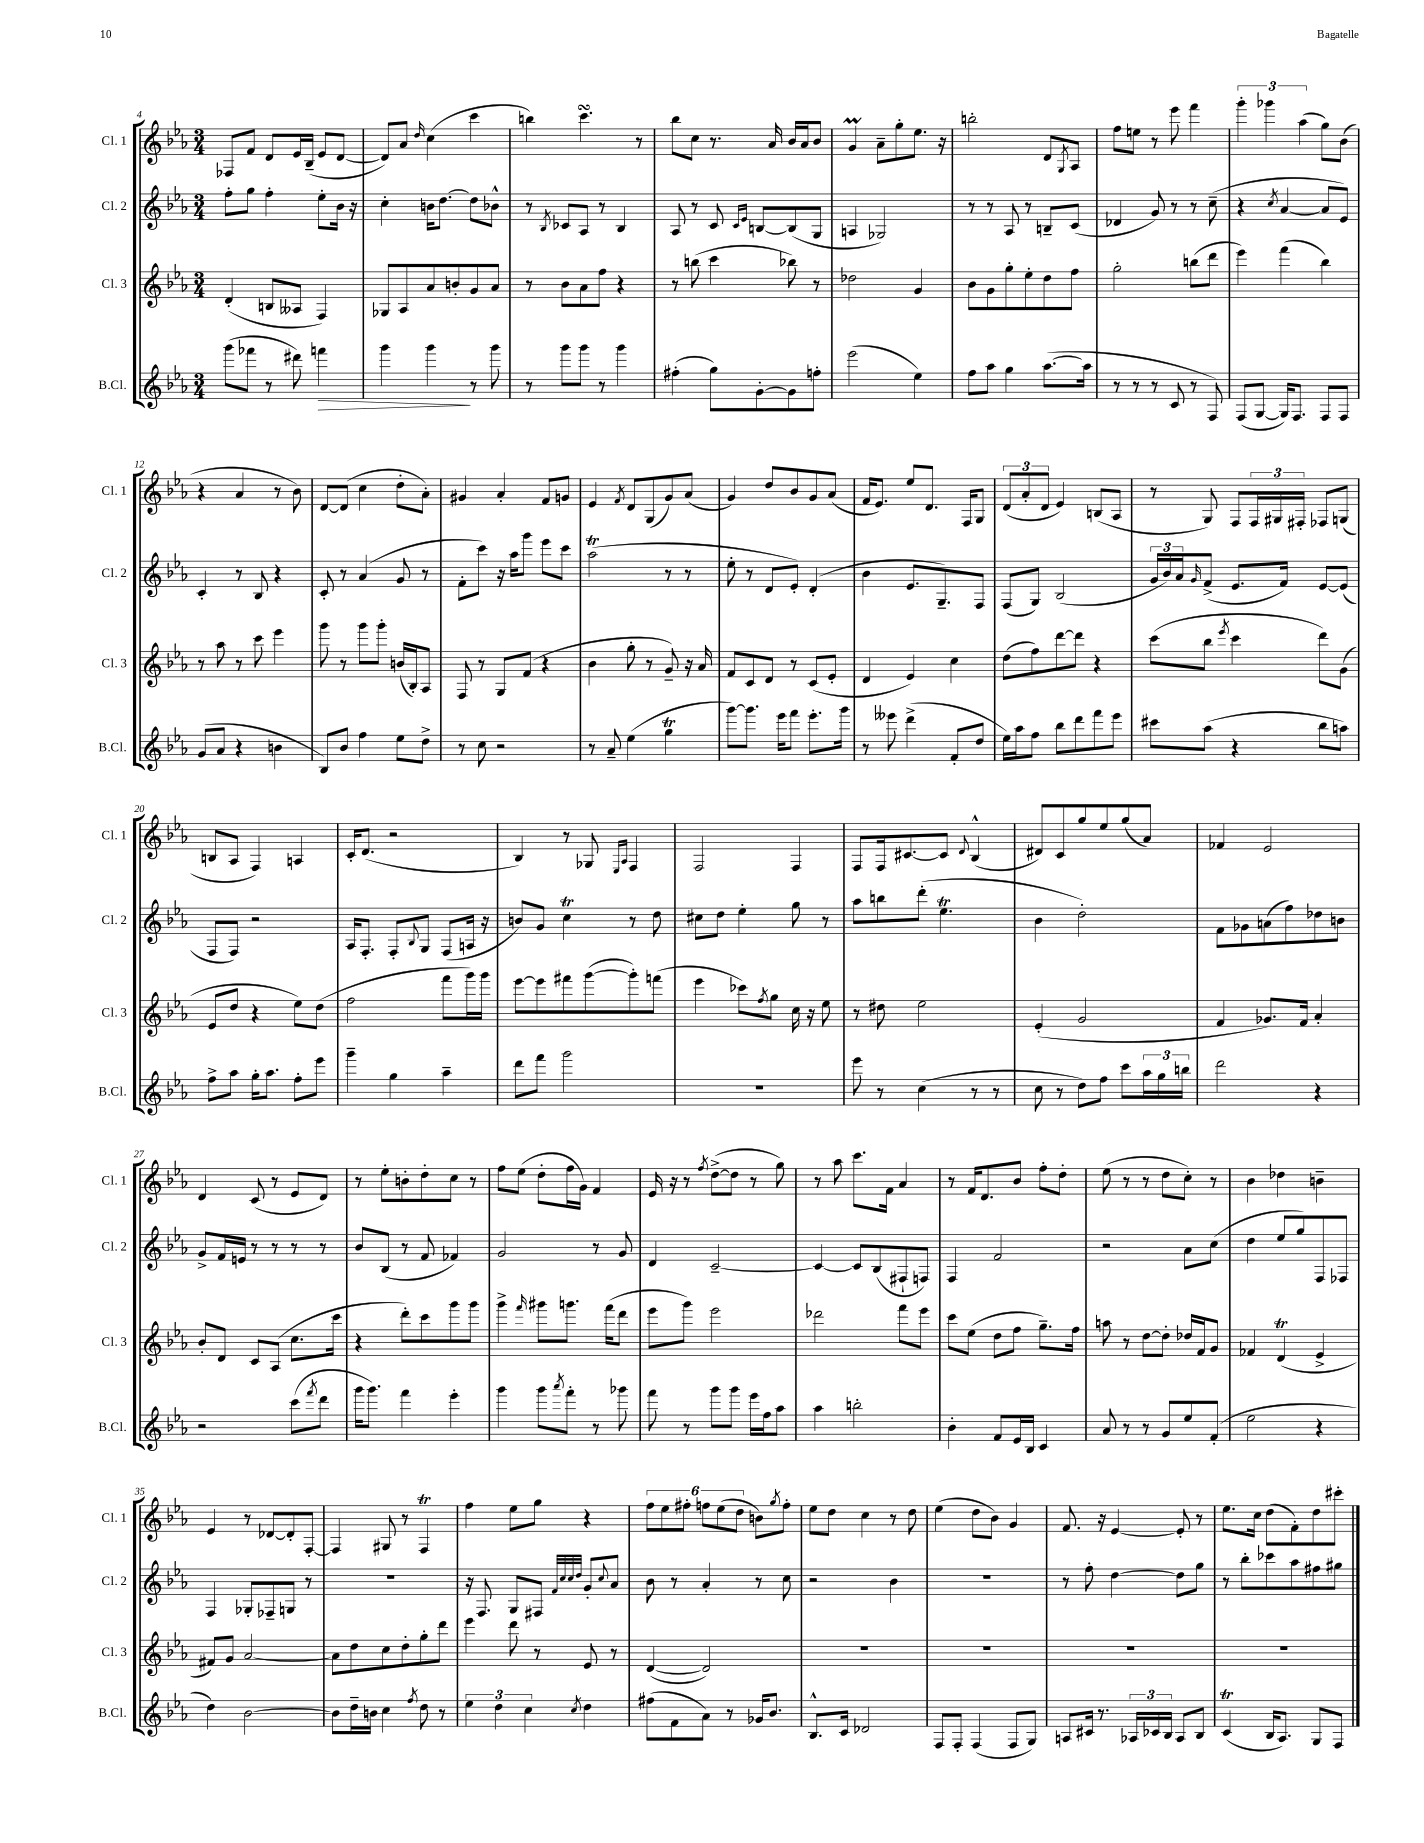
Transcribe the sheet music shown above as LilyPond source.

<<
\new StaffGroup <<
\new Staff = "s0" \with { instrumentName = "Cl. 1" shortInstrumentName = "Cl. 1" } {
    \clef treble \key ees \major \numericTimeSignature \time 3/4
    fes8 f'8 d'8 ees'16 bes16--( ees'8 d'8~ |
    d'8) aes'8 \grace { d''16 } c''4( c'''4 |
    b''4) c'''4.\turn r8 |
    bes''8 c''8 r8. aes'16 bes'16 aes'16 bes'8 |
    g'4\prall aes'8-- g''8-. ees''8. r16 |
    b''2-. d'8 \acciaccatura { g8 } aes8 |
    f''8 e''8 r8 ees'''8 f'''4 |
    \tuplet 3/2 { g'''4-. ges'''4 aes''4( } g''8) bes'8( |
    r4 aes'4 r8 bes'8) |
    d'8~ d'8( c''4 d''8-. aes'8-.) |
    gis'4 aes'4-. f'8 g'8 |
    ees'4 \acciaccatura { f'8 } d'8 g8( g'8) aes'8( |
    g'4) d''8 bes'8 g'8 aes'8( |
    f'16 ees'8.) ees''8 d'8. f16 g8 |
    \tuplet 3/2 { d'8( aes'8-. d'8 } ees'4) b8( aes8 |
    r8 g8) f8 \tuplet 3/2 { f16 gis16 fis16-. } fes8 g8( |
    b8 aes8 f4) a4 |
    c'16-. d'8.( r2 |
    bes4) r8 ges8 \grace { ees16 aes16 } f4 |
    f2 f4 |
    f8 f16 cis'8.~ cis'8 \appoggiatura { d'8 } bes4-^( |
    dis'8) c'8 g''8 ees''8 g''8( aes'8) |
    fes'4 ees'2 |
    d'4 c'8( r8 ees'8 d'8) |
    r8 ees''8-. b'8-. d''8-. c''8 r8 |
    f''8 ees''8( d''8-. f''16 g'16) f'4 |
    ees'16 r16 r8 \acciaccatura { f''8 } d''8~->( d''8 r8 g''8) |
    r8 aes''8 c'''8. f'16 aes'4 |
    r8 f'16 d'8. bes'8 f''8-. d''8-. |
    ees''8( r8 r8 d''8 c''8-.) r8 |
    bes'4 des''4 b'4-- |
    ees'4 r8 des'8~ des'8-. f8~-. |
    f4 gis8 r8 f4\trill |
    f''4 ees''8 g''8 r4 |
    \tuplet 6/4 { f''8 ees''8 fis''8-. f''8 ees''8( d''8 } b'8) \acciaccatura { g''8 } f''8-. |
    ees''8 d''8 c''4 r8 d''8 |
    ees''4( d''8 bes'8) g'4 |
    f'8. r16 ees'4~ ees'8-. r8 |
    ees''8. c''16 d''8( f'8-.) d''8 cis'''8-. \bar "|." |
}
\new Staff = "s1" \with { instrumentName = "Cl. 2" shortInstrumentName = "Cl. 2" } {
    \clef treble \key ees \major \numericTimeSignature \time 3/4
    f''8-. g''8 f''4-. ees''8-. bes'16 r16 |
    c''4-. b'16 d''8.~ d''8 bes'8-^ |
    r8 \acciaccatura { bes8 } ces'8 aes8 r8 bes4 |
    aes8 r8 c'8 \grace { c'16 ees'16 } b8~ b8( g8 |
    a4 ges2) |
    r8 r8 aes8 r8 b8-- c'8( |
    des'4 g'8) r8 r8 c''8--( |
    r4 \acciaccatura { c''8 } aes'4~ aes'8 ees'8) |
    c'4-. r8 bes8 r4 |
    c'8-. r8 aes'4( g'8 r8 |
    f'8-. c'''8) r16 aes''16 g'''8 ees'''8 c'''8 |
    aes''2\trill( r8 r8 |
    ees''8-. r8 d'8 ees'8-.) d'4-.( |
    bes'4 ees'8. g8.--) f8 |
    f8( g8) bes2( |
    \tuplet 3/2 { g'16 bes'16) aes'16 } \grace { g'16 } f'8->( ees'8. f'16) ees'8~ ees'8( |
    f8 f8) r2 |
    aes16 f8.-. f8-. \appoggiatura { bes8 } g8 f8( a16 r16 |
    b'8) g'8 c''4\trill r8 d''8 |
    cis''8 d''8 ees''4-. g''8 r8 |
    aes''8 b''8 d'''8-.( ees''4.\trill |
    bes'4 d''2-.) |
    f'8 ges'8 a'8( f''8) des''8 b'8 |
    g'8-> f'16 e'16 r8 r8 r8 r8 |
    bes'8 bes8( r8 f'8 fes'4) |
    g'2 r8 g'8 |
    d'4 c'2~-- |
    c'4~ c'8 bes8( fis8-! f8) |
    f4 f'2 |
    r2 aes'8 c''8( |
    d''4 ees''8 g''8) f8 fes8 |
    f4 ges8-. fes8-- g8 r8 |
    R2. |
    r16 f8. g8 fis8 \grace { f'32 c''32 c''32 d''32 } g'8-. \appoggiatura { c''8 } aes'8 |
    bes'8 r8 aes'4-. r8 c''8 |
    r2 bes'4 |
    R2. |
    r8 f''8-. d''4~ d''8 g''8 |
    r8 bes''8-. ces'''8 aes''8 fis''8 gis''8 \bar "|." |
}
\new Staff = "s2" \with { instrumentName = "Cl. 3" shortInstrumentName = "Cl. 3" } {
    \clef treble \key ees \major \numericTimeSignature \time 3/4
    d'4-.( b8 aeses8 f4) |
    ges8 aes8 aes'8 b'8-. g'8 aes'8 |
    r8 bes'8 aes'8 f''8 r4 |
    r8 b''8( c'''4 bes''8) r8 |
    des''2 g'4 |
    bes'8 g'8 g''8-. ees''8-. d''8 f''8 |
    g''2-. b''8( d'''8 |
    ees'''4) f'''4( bes''4) |
    r8 aes''8 r8 c'''8 ees'''4 |
    g'''8 r8 g'''8 g'''8-. b'16( bes16-.) aes8 |
    f8 r8 g8 f'8( r4 |
    bes'4 g''8-. r8 g'8--) r16 aes'16 |
    f'8 c'8 d'8 r8 c'8( ees'8-. |
    d'4 ees'4) c''4 |
    d''8( f''8) d'''8~ d'''8 r4 |
    c'''8( bes''8 \acciaccatura { ees'''8 } c'''4 d'''8) g'8( |
    ees'8 d''8 r4 ees''8) d''8( |
    f''2 f'''8 g'''16) g'''16 |
    ees'''8~ ees'''8 fis'''8 g'''8~( g'''8-.) f'''8( |
    ees'''4 ces'''8) \acciaccatura { f''8 } g''8 c''16 r16 ees''8 |
    r8 dis''8 ees''2 |
    ees'4-.( g'2 |
    f'4 ges'8.) f'16 aes'4-. |
    bes'8-. d'8 c'8 aes8( c''8. c'''16 |
    r4 d'''8-.) c'''8 g'''8 g'''8 |
    g'''4-> \grace { f'''16 } gis'''8 g'''8. f'''16( d'''8 |
    ees'''8 g'''8) ees'''2 |
    des'''2 f'''8 ees'''8 |
    c'''8 ees''8( d''8 f''8 g''8.--) f''16 |
    a''8 r8 d''8~ d''8-. des''16 f'16 g'8 |
    fes'4 d'4\trill( ees'4-> |
    fis'8) g'8 aes'2~ |
    aes'8 d''8 c''8 d''8-. g''8-. d'''8 |
    ees'''4 d'''8 r8 ees'8 r8 |
    d'4~( d'2) |
    R2. |
    R2. |
    R2. |
    R2. \bar "|." |
}
\new Staff = "s3" \with { instrumentName = "B.Cl." shortInstrumentName = "B.Cl." } {
    \clef treble \key ees \major \numericTimeSignature \time 3/4
    g'''8( fes'''8 r8 dis'''8) f'''4\> |
    g'''4 g'''4\! r8 g'''8 |
    r8 g'''8 g'''8 r8 g'''4 |
    fis''4-.( g''8) g'8~-. g'8 f''8-. |
    ees'''2( ees''4) |
    f''8 aes''8 g''4 aes''8.~( aes''16 |
    r8 r8 r8 c'8 r8 f8) |
    f8( g8~ g16) f8. f8 f8 |
    g'8( aes'8 r4 b'4 |
    bes8) bes'8 f''4 ees''8 d''8-> |
    r8 c''8 r2 |
    r8 aes'8-- ees''4( g''4\trill |
    g'''8~) g'''8. ees'''16 f'''8 ees'''8.-. g'''16 |
    r8 eeses'''8 d'''4->( f'8-. d''8 |
    ees''16) aes''16 f''8 bes''8 d'''8 f'''8 ees'''8 |
    cis'''8 aes''8( r4 bes''8 a''8) |
    f''8-> aes''8 g''16-. aes''8. f''8-. ees'''8 |
    g'''4-- g''4 aes''4-- |
    d'''8 f'''8 g'''2 |
    R2. |
    ees'''8 r8 c''4( r8 r8 |
    c''8 r8 d''8) f''8 c'''8 \tuplet 3/2 { aes''16 g''16 b''16 } |
    d'''2 r4 |
    r2 c'''8( \acciaccatura { f'''8 } d'''8 |
    g'''16 g'''8.) f'''4 ees'''4-. |
    g'''4 g'''8 \acciaccatura { aes'''8 } f'''8-. r8 ges'''8 |
    f'''8 r8 g'''8 g'''8 ees'''16 f''16 aes''8 |
    aes''4 b''2-. |
    bes'4-. f'8 ees'16 bes16 c'4 |
    aes'8 r8 r8 g'8 ees''8 f'8-.( |
    ees''2 r4 |
    d''4) bes'2~ |
    bes'8 d''16-- b'16 c''4 \acciaccatura { f''8 } d''8 r8 |
    \tuplet 3/2 { ees''4 d''4 c''4 } \acciaccatura { c''8 } d''4 |
    fis''8( f'8 aes'8) r8 ges'16 bes'8. |
    bes8.-^ c'16 des'2 |
    f8 f8-. f4( f8 g8) |
    a8 cis'16 r8. \tuplet 3/2 { aes16 ces'16 bes16 } aes8 bes8 |
    c'4\trill( bes16 aes8.) g8 f8 \bar "|." |
}
>>
>>
\layout { \context { \Score currentBarNumber = #4 } }
